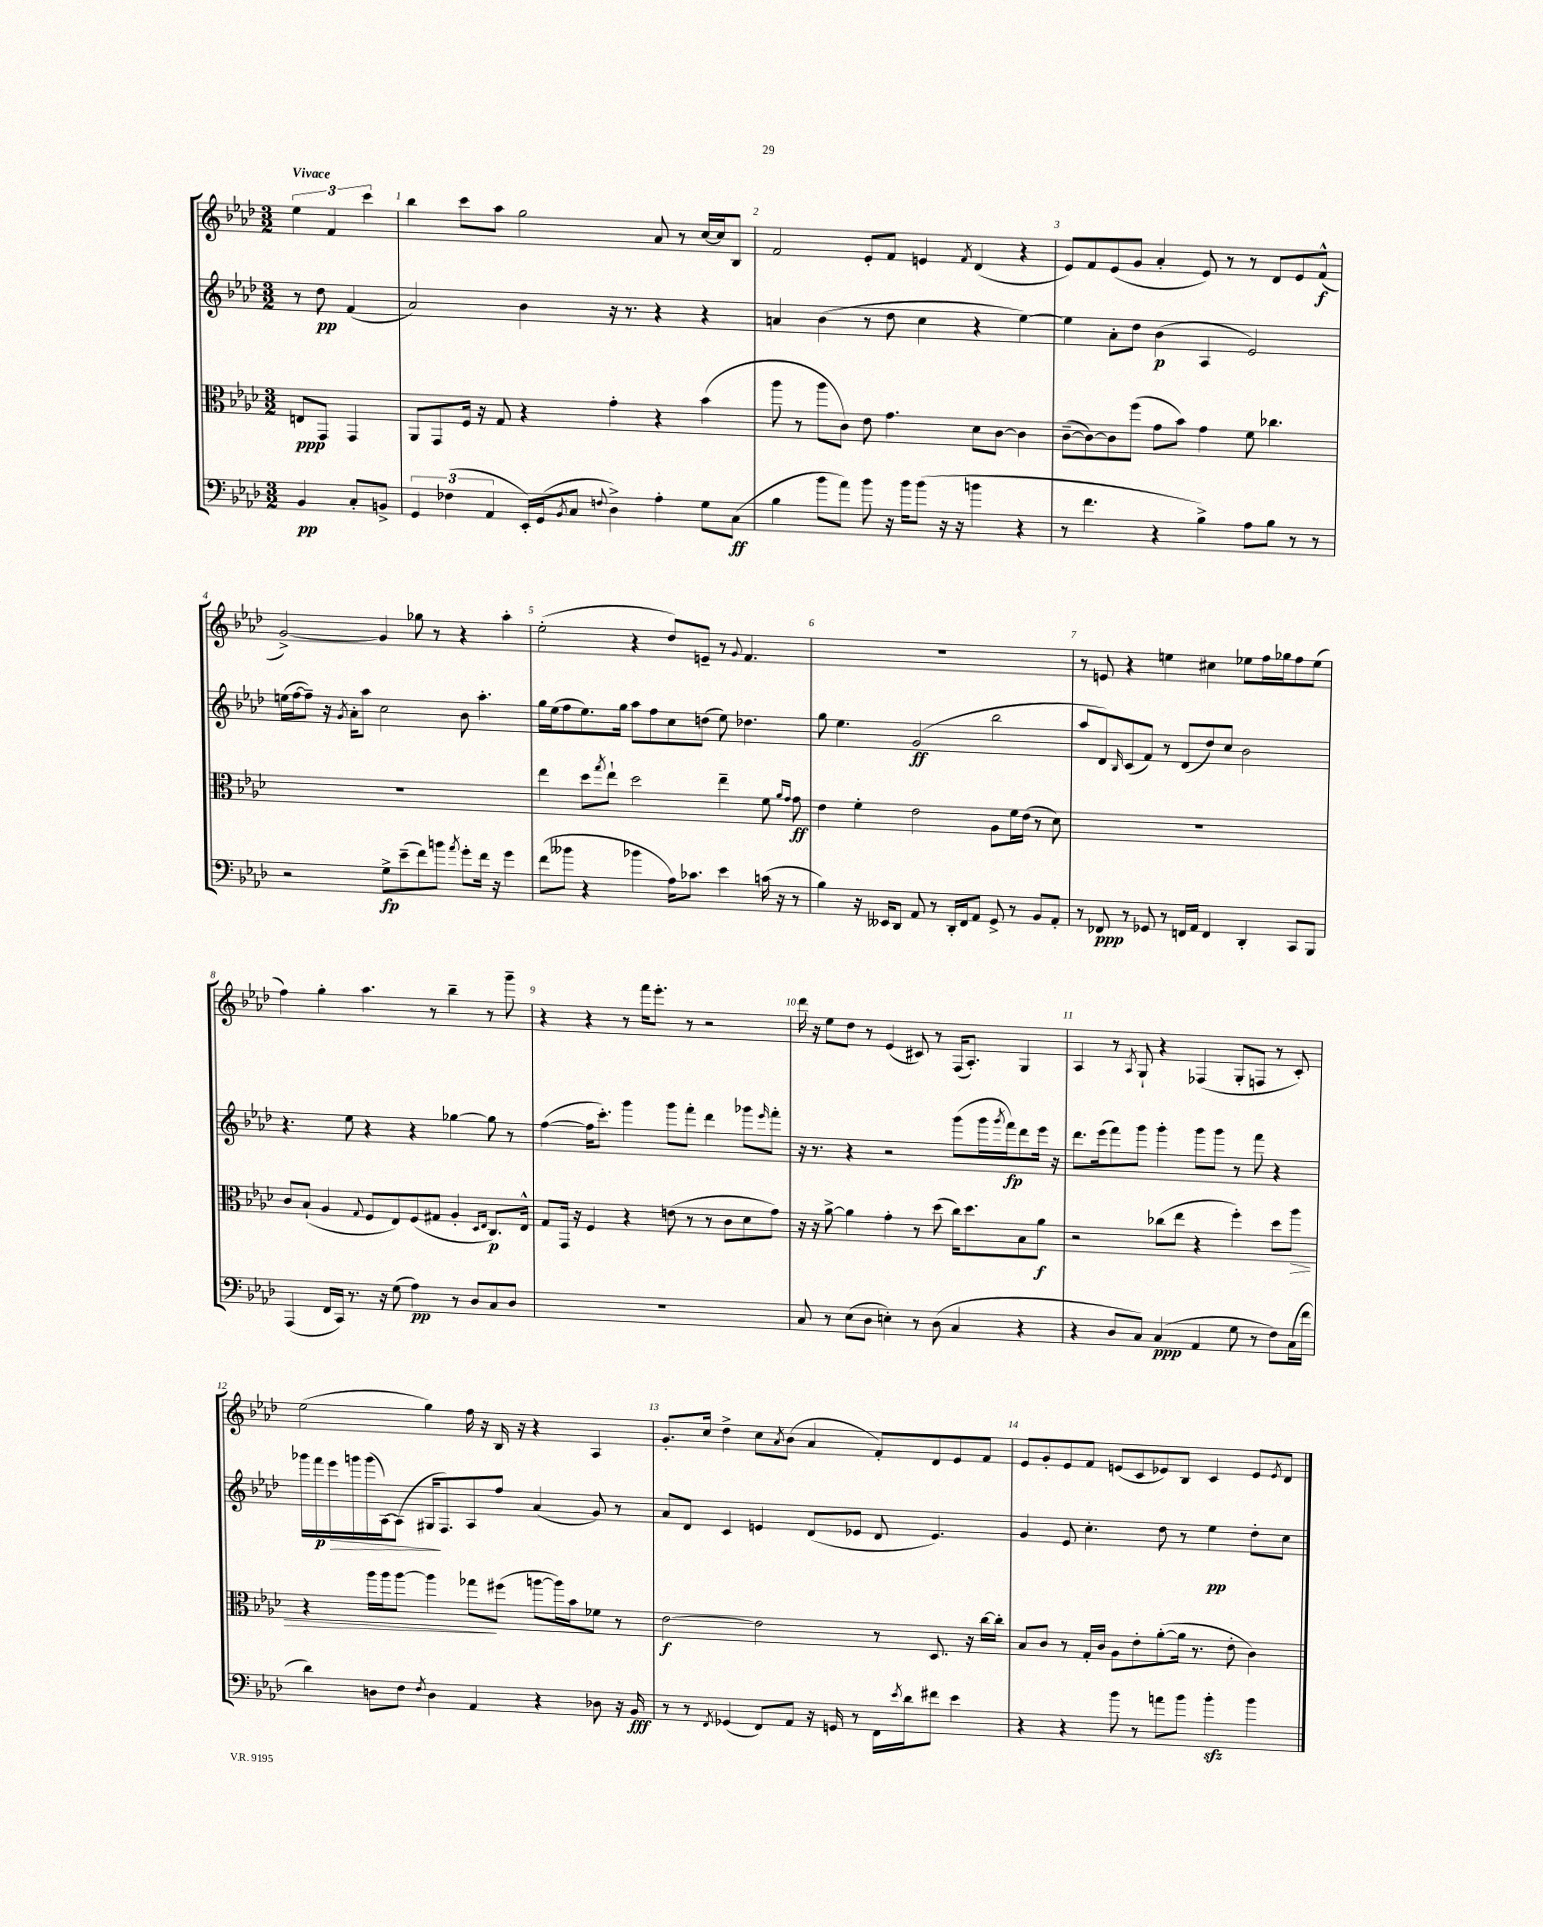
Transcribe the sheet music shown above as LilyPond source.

<<
\new StaffGroup <<
\new Staff = "s0" {
    \clef treble \key aes \major \numericTimeSignature \time 3/2 \partial 2 \tempo "Vivace"
    \tuplet 3/2 { ees''4 f'4 c'''4 } |
    bes''4 c'''8 aes''8 g''2 aes'8 r8 c''16~ c''16 bes8 |
    f'2 ees'8-. f'8 e'4 \acciaccatura { f'8 } des'4( r4 |
    ees'8) f'8 ees'8( g'8 aes'4-. ees'8) r8 r8 des'8 ees'8 f'8-^\f( |
    g'2~->) g'4 ges''8 r8 r4 aes''4-. |
    ees''2-.( r4 des''8) e'8-- r8 \appoggiatura { g'8 } f'4. |
    R1. |
    r8 e'8 r4 e''4 cis''4 ees''8 f''16 ges''16 f''8 ees''8( |
    f''4) g''4-. aes''4. r8 bes''4-- r8 g'''8-- |
    r4 r4 r8 f'''16 ees'''8.-. r8 r2 |
    des'''16 r16 ees''8 des''8 r8 ees'4( cis'8) r8 f16( aes8.-.) g4 |
    aes4 r8 \acciaccatura { aes8 } g8-! r4 fes4( g8-. f8 r8 c'8-.) |
    ees''2( g''4) f''16 r16 bes16 r16 r4 aes4 |
    g'8.-. c''16 des''4-> c''8 \acciaccatura { aes'8 } bes'8( aes'4 f'8-.) des'8 ees'8 f'8 |
    ees'8 g'8-. ees'8 f'8 e'8( c'8 ees'8) bes8 c'4 ees'8 \acciaccatura { ees'8 } des'8 \bar "|." |
}
\new Staff = "s1" {
    \clef treble \key aes \major \numericTimeSignature \time 3/2 \partial 2
    r8 des''8\pp f'4( |
    aes'2) bes'4 r16 r8. r4 r4 |
    a'4 bes'4( r8 des''8 c''4 r4 ees''4~) |
    ees''4 aes'8-. des''8 bes'4\p( aes4 ees'2) |
    e''16( f''16~ f''8--) r16 \acciaccatura { g'8 } aes'16-. aes''8 c''2 bes'8 aes''4.-. |
    g''16 ees''16( f''8 ees''8.) g''16 aes''8 f''8 c''8 d''8( ees''8) des''4. |
    g''8 ees''4. g'2\ff( bes''2 |
    aes''8 des'8) \grace { bes16 } c'8( f'8) r8 des'8( des''8) c''8 bes'2 |
    r4. ees''8 r4 r4 ges''4~ ges''8 r8 |
    f''4~( f''16 c'''8.-.) g'''4 g'''8 f'''8-. des'''4 ges'''8 \grace { ees'''16 } f'''8-. |
    r16 r8. r4 r2 g'''8( g'''16 \acciaccatura { g'''8 } f'''16\fp) des'''8 ees'''16 r16 |
    des'''8. ees'''16( f'''8) g'''8 g'''4-. g'''8 g'''8 r8 f'''8 r4 |
    ges'''16 f'''16\p ees'''16\> g'''16 g'''16( aes16~) aes8( gis16\! f8.) aes8 f''8 aes'4( g'8) r8 |
    aes'8 des'8 c'4 e'4 des'8( ees'8 des'8 ees'4.) |
    g'4 ees'8 c''4.-. des''8 r8 ees''4\pp des''8-. c''8 \bar "|." |
}
\new Staff = "s2" {
    \clef alto \key aes \major \numericTimeSignature \time 3/2 \partial 2
    e8\ppp g,8 g,4 |
    aes,8 g,8 f16 r16 g8 r4 g'4-. r4 bes'4( |
    aes''8 r8 aes''8 c'8) ees'8 g'4. des'8 c'8~ c'4 |
    c'8~--( c'8~) c'8 f''8( g'8 bes'8) g'4 f'8 ces''4. |
    R1. |
    ees''4 des''8 \acciaccatura { g''8 } ees''8-! des''2 ees''4-- f'8 \grace { aes'16 g'16 } g'8\ff |
    ees'4 f'4-. ees'2 aes8 f'16 ees'16( r8 des'8) |
    R1. |
    c'8 bes8-!( aes4 \appoggiatura { g8 } f8 ees8) f8( gis8 aes4-. \grace { des16 ees16 } c8.\p) ees16-^ |
    g8 g,16 r16 f4 r4 e'8( r8 r8 c'8 des'8 g'8) |
    r16 r16 aes'8~-> aes'4 g'4-. r8 des''8( c''16) des''8. bes8 aes'8\f |
    r2 ces''8( ees''8 r4 f''4-.) des''8 aes''8\> |
    r4 aes''16 aes''16 aes''8~ aes''4 ges''8\! fis''8( a''8~ a''16) bes'16 fes'8 r8 |
    ees'2~\f ees'2 r8 des8. r16 c''16~ c''16-. |
    bes8 c'8 r8 g16-. c'16 aes8 ees'8-. aes'8~-.( aes'16 r8. ees'8-. c'4) \bar "|." |
}
\new Staff = "s3" {
    \clef bass \key aes \major \numericTimeSignature \time 3/2 \partial 2
    bes,4\pp c8-. b,8-> |
    \tuplet 3/2 { g,4 fes4( aes,4 } ees,16-.) g,16( \acciaccatura { bes,8 } c8 \appoggiatura { f8 } des4->) aes4-. g8 c8\ff( |
    bes4 bes'8 aes'8) bes'8 r16 bes'16 bes'8( r16 r16 b'4 r4 |
    r8 f'4. r4 bes4->) aes8 bes8 r8 r8 |
    r2 g8->\fp ees'8--( f'8) b'8 \acciaccatura { aes'8 } g'8-. f'16 r16 g'4 |
    f'8( beses'8 r4 bes'4 aes16) ces'8. ees'4 c'16( r16 r8 |
    bes4) r16 eeses,16 des,8 aes,8 r8 des,16-. f,16 aes,8 g,8-> r8 bes,8 aes,8-. |
    r8 fes,8\ppp r8 ges,8 r8 f,16 aes,16 f,4 des,4-. c,8 bes,,8 |
    aes,,4( f,16 c,16) r8. r16 g8( aes4\pp) r8 des8 c8 des8 |
    R1. |
    c8 r8 ees8( des8 e4-.) r8 des8( c4 r4 |
    r4 des8 c8) c4\ppp( aes,4 g8 r8 f8) c16( f'16 |
    des'4) d8 f8 \acciaccatura { f8 } d4 aes,4 r4 des8 r16 bes,16\fff |
    r8 r8 \acciaccatura { f,8 } ges,4( f,8) aes,8 r16 g,16 r8 f,16 \acciaccatura { ees'8 } des'16 fis'8 ees'4 |
    r4 r4 bes'8 r8 a'8 bes'8 bes'4-.\sfz bes'4 \bar "|." |
}
>>
>>
\layout { \context { \Score \override BarNumber.break-visibility = ##(#f #t #t) barNumberVisibility = #all-bar-numbers-visible } }
